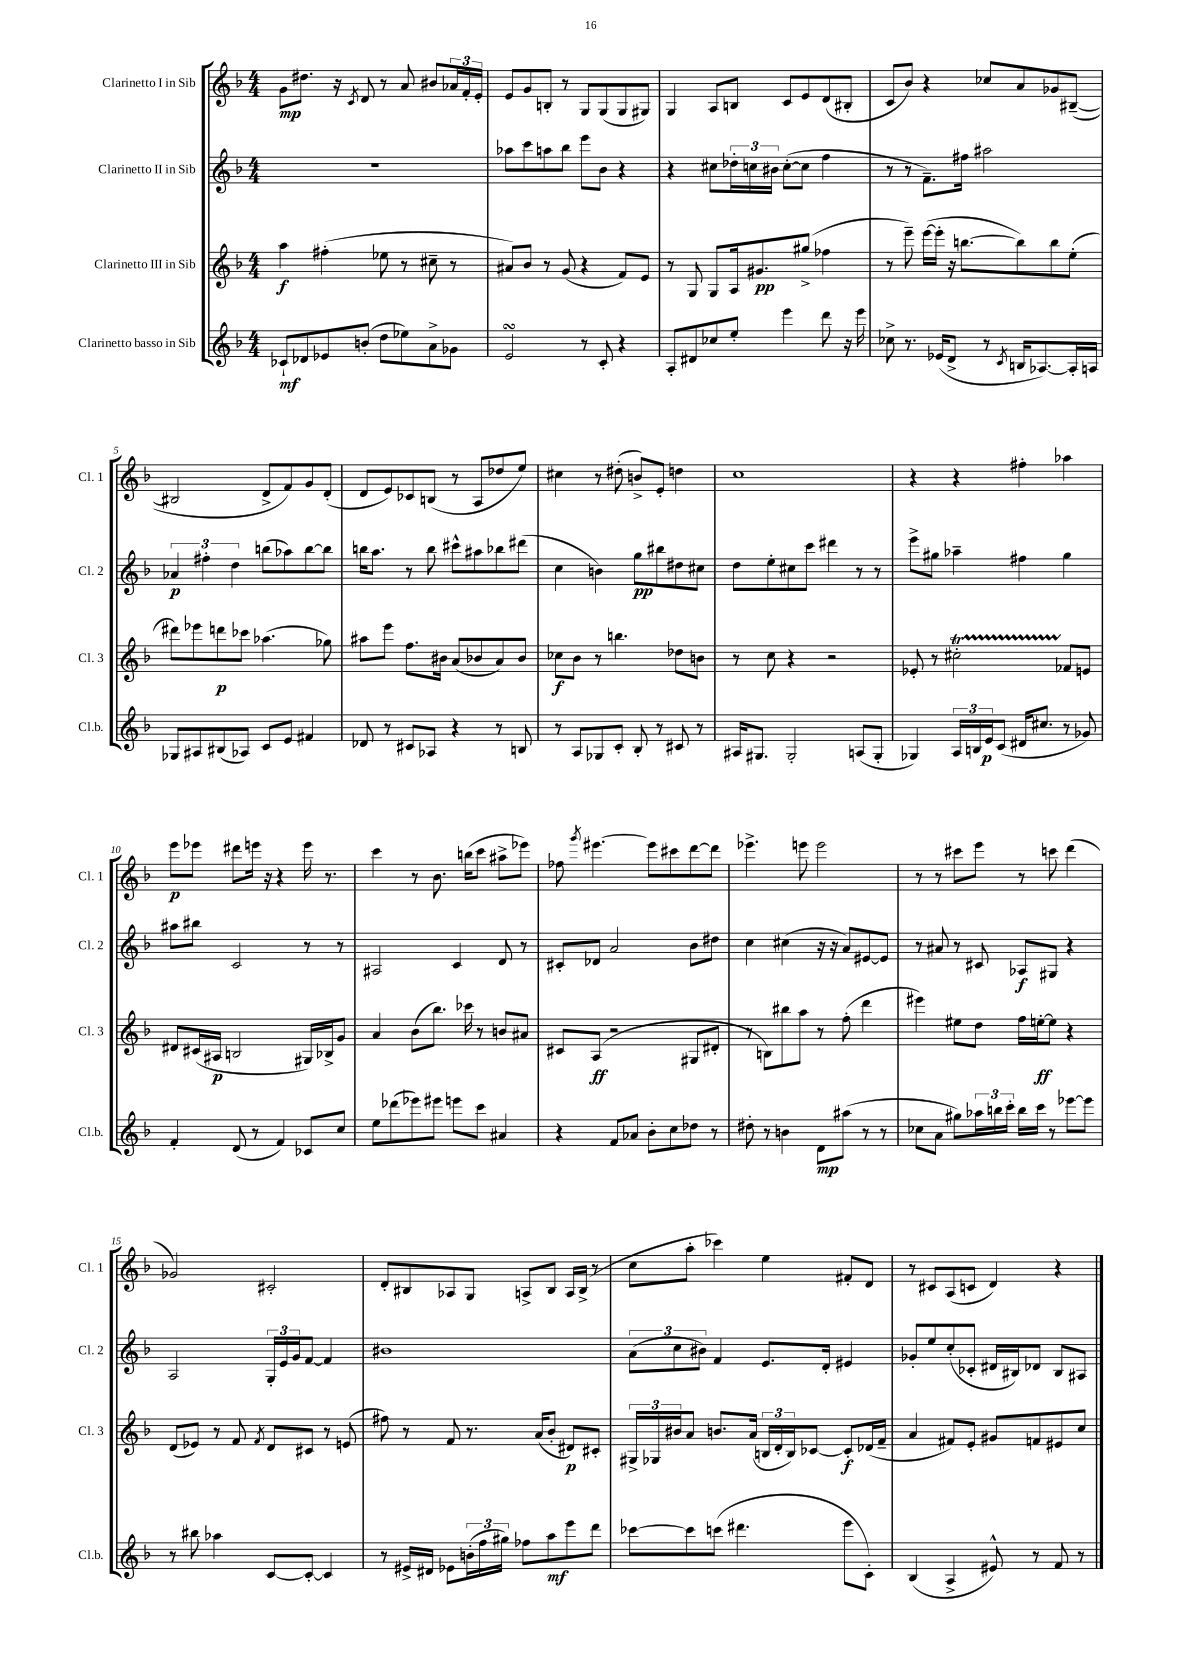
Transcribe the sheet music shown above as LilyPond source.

<<
\new StaffGroup <<
\new Staff = "s0" \with { instrumentName = "Clarinetto I in Sib" shortInstrumentName = "Cl. 1" } {
    \clef treble \key f \major \numericTimeSignature \time 4/4
    g'8\mp dis''8. r16 \acciaccatura { c'8 } d'8 r8 a'8 bis'8 \tuplet 3/2 { aes'16 f'16-. e'16-. } |
    e'8 g'8 b8-. r8 g8 g8( g8 gis8) |
    g4 a8 b8 c'8 e'8 d'8( bis8-. |
    c'8 bes'8) r4 ces''8 a'8 ges'8 bis8~--( |
    bis2 d'8-> f'8) g'8 d'8-.( |
    d'8 e'8) ces'8 b8( r8 a8 des''8 e''8) |
    cis''4 r8 dis''8-.( b'8->) e'8-. d''4 |
    c''1 |
    r4 r4 fis''4-. aes''4 |
    e'''8\p ees'''8 dis'''8 e'''16 r16 r4 e'''16 r8. |
    c'''4 r8 bes'8. b''16( c'''8 ais''8-> ees'''8) |
    fes''8 \acciaccatura { g'''8 } eis'''4.~ eis'''8 cis'''8 d'''8~ d'''8 |
    ees'''4.-> e'''8 e'''2 |
    r8 r8 cis'''8 e'''8 r8 c'''8 d'''4( |
    ges'2) cis'2-. |
    d'8-. bis8 aes8 g8 a8-> bis8 a16 bis16->( r8 |
    c''8 a''8-. ces'''4) e''4 fis'8-. d'8 |
    r8 cis'8 a8( c'8 d'4) r4 \bar "|." |
}
\new Staff = "s1" \with { instrumentName = "Clarinetto II in Sib" shortInstrumentName = "Cl. 2" } {
    \clef treble \key f \major \numericTimeSignature \time 4/4
    r1 |
    aes''8 c'''8 a''8 bes''8 e'''8 bes'8 r4 |
    r4 cis''8 \tuplet 3/2 { des''16-. c''16 bis'16 } c''8~-.( c''8 f''4 |
    r8 r8 f'8.--) fis''16 ais''2 |
    \tuplet 3/2 { aes'4\p fis''4-. d''4 } b''8( aes''8) b''8~ b''8 |
    b''16 a''8. r8 b''8 cis'''8-^ ais''8 bes''8 dis'''8( |
    c''4 b'4) g''8\pp bis''8 dis''8 cis''8 |
    d''8 e''8-. cis''8 c'''8 dis'''4 r8 r8 |
    e'''8-> gis''8 aes''4-- fis''4 gis''4 |
    ais''8 bis''8 c'2 r8 r8 |
    ais2 c'4 d'8 r8 |
    cis'8-. des'8 a'2 bes'8 dis''8 |
    c''4 cis''4( r16 r16 a'8) eis'8~ eis'8 |
    r8 ais'8 r8 cis'8 aes8\f gis8 r4 |
    a2 \tuplet 3/2 { g16-. e'16 g'16 } f'8~ f'4 |
    bis'1 |
    \tuplet 3/2 { a'8( c''8 bis'8) } f'4 e'8. d'16-. eis'4 |
    ges'8-. e''8 c''8-.( ces'8-. dis'16 bis16) des'8 bis8 ais8 \bar "|." |
}
\new Staff = "s2" \with { instrumentName = "Clarinetto III in Sib" shortInstrumentName = "Cl. 3" } {
    \clef treble \key f \major \numericTimeSignature \time 4/4
    a''4\f fis''4-.( ees''8 r8 cis''8-- r8 |
    ais'8) bes'8 r8 g'8( r4 f'8) e'8 |
    r8 g8 g8 a16 gis'8.\pp gis''8->( fes''4 |
    r8 e'''8--) e'''16~( e'''16-. r16 b''8.~ b''8) b''8 e''8-.( |
    dis'''8) ees'''8 d'''8\p ces'''8 aes''4.( ges''8) |
    ais''8 e'''8 f''8. bis'16 a'8( bes'8 a'8) bes'8 |
    ces''8\f bes'8 r8 b''4. des''8 b'8 |
    r8 c''8 r4 r2 |
    ees'8-. r8 cis''2-.\startTrillSpan fes'8\stopTrillSpan e'8 |
    dis'8 cis'16( ais16\p b2 gis16) bes16-> g'8 |
    a'4 bes'8( bes''8.) ces'''16 r8 b'8 ais'8 |
    cis'8 a8\ff( r2 gis8 dis'8-. |
    r8 b8) bis''8 a''8 r8 f''8-.( d'''4 |
    eis'''4) eis''8 d''8 f''16 e''16~-.\ff e''8 r4 |
    d'8( ees'8) r8 f'8 \acciaccatura { f'8 } d'8 cis'8 r8 e'8( |
    fis''8) r8 f'8 r8. a'16( bes'8-. dis'8\p) cis'8-. |
    \tuplet 3/2 { gis16-> ges16 bis'16 } a'8 b'8. a'16( \tuplet 3/2 { b16 d'16-. b16) } ces'8~ ces'8-.\f des'16( f'16-- |
    a'4 fis'8) e'8-. gis'8 f'8 eis'8 c''8 \bar "|." |
}
\new Staff = "s3" \with { instrumentName = "Clarinetto basso in Sib" shortInstrumentName = "Cl.b." } {
    \clef treble \key f \major \numericTimeSignature \time 4/4
    ces'8-!\mf des'8 ees'8 b'8-.( d''8 ees''8) a'8-> ges'8 |
    e'2\turn r8 c'8-. r4 |
    a8-. dis'8 ces''8 e''8-. e'''4 d'''8 r16 e'''16 |
    ces''8-> r8. ees'16( d'8-> r8 \acciaccatura { c'8 } b16 aes8.~) aes16-. a16 |
    ges8 ais8 bis8( aes8) c'8 e'8 fis'4 |
    des'8 r8 cis'8 aes8 r4 r8 b8 |
    r8 a8 ges8 c'8-. bes8-. r8 cis'8 r8 |
    ais16 gis8. gis2-. a8( gis8-. |
    ges4) \tuplet 3/2 { a16 b16 e'16\p } c'8( dis'16 cis''8. r8 ges'8) |
    f'4-. d'8( r8 f'4) ces'8 c''8 |
    e''8 des'''8( ees'''8) eis'''8 e'''8 c'''8 ais'4 |
    r4 f'8 aes'8 bes'8-. c''8 des''8 r8 |
    dis''8-. r8 b'4 d'8\mp ais''8( r8 r8 |
    ces''8 a'8 gis''8) \tuplet 3/2 { aes''16 b''16 c'''16-. } b''16 c'''16 r8 ees'''8~ ees'''8 |
    r8 bis''8 aes''4 c'8~ c'8~-. c'4 |
    r8 eis'16-> dis'16 ees'8 \tuplet 3/2 { b'16-.( f''16 gis''16) } fes''8 a''8\mf e'''8 d'''8 |
    ces'''8~ ces'''8 c'''8( dis'''4. e'''8 c'8-.) |
    bes4( a4-> eis'8-^) r8 f'8 r8 \bar "|." |
}
>>
>>
